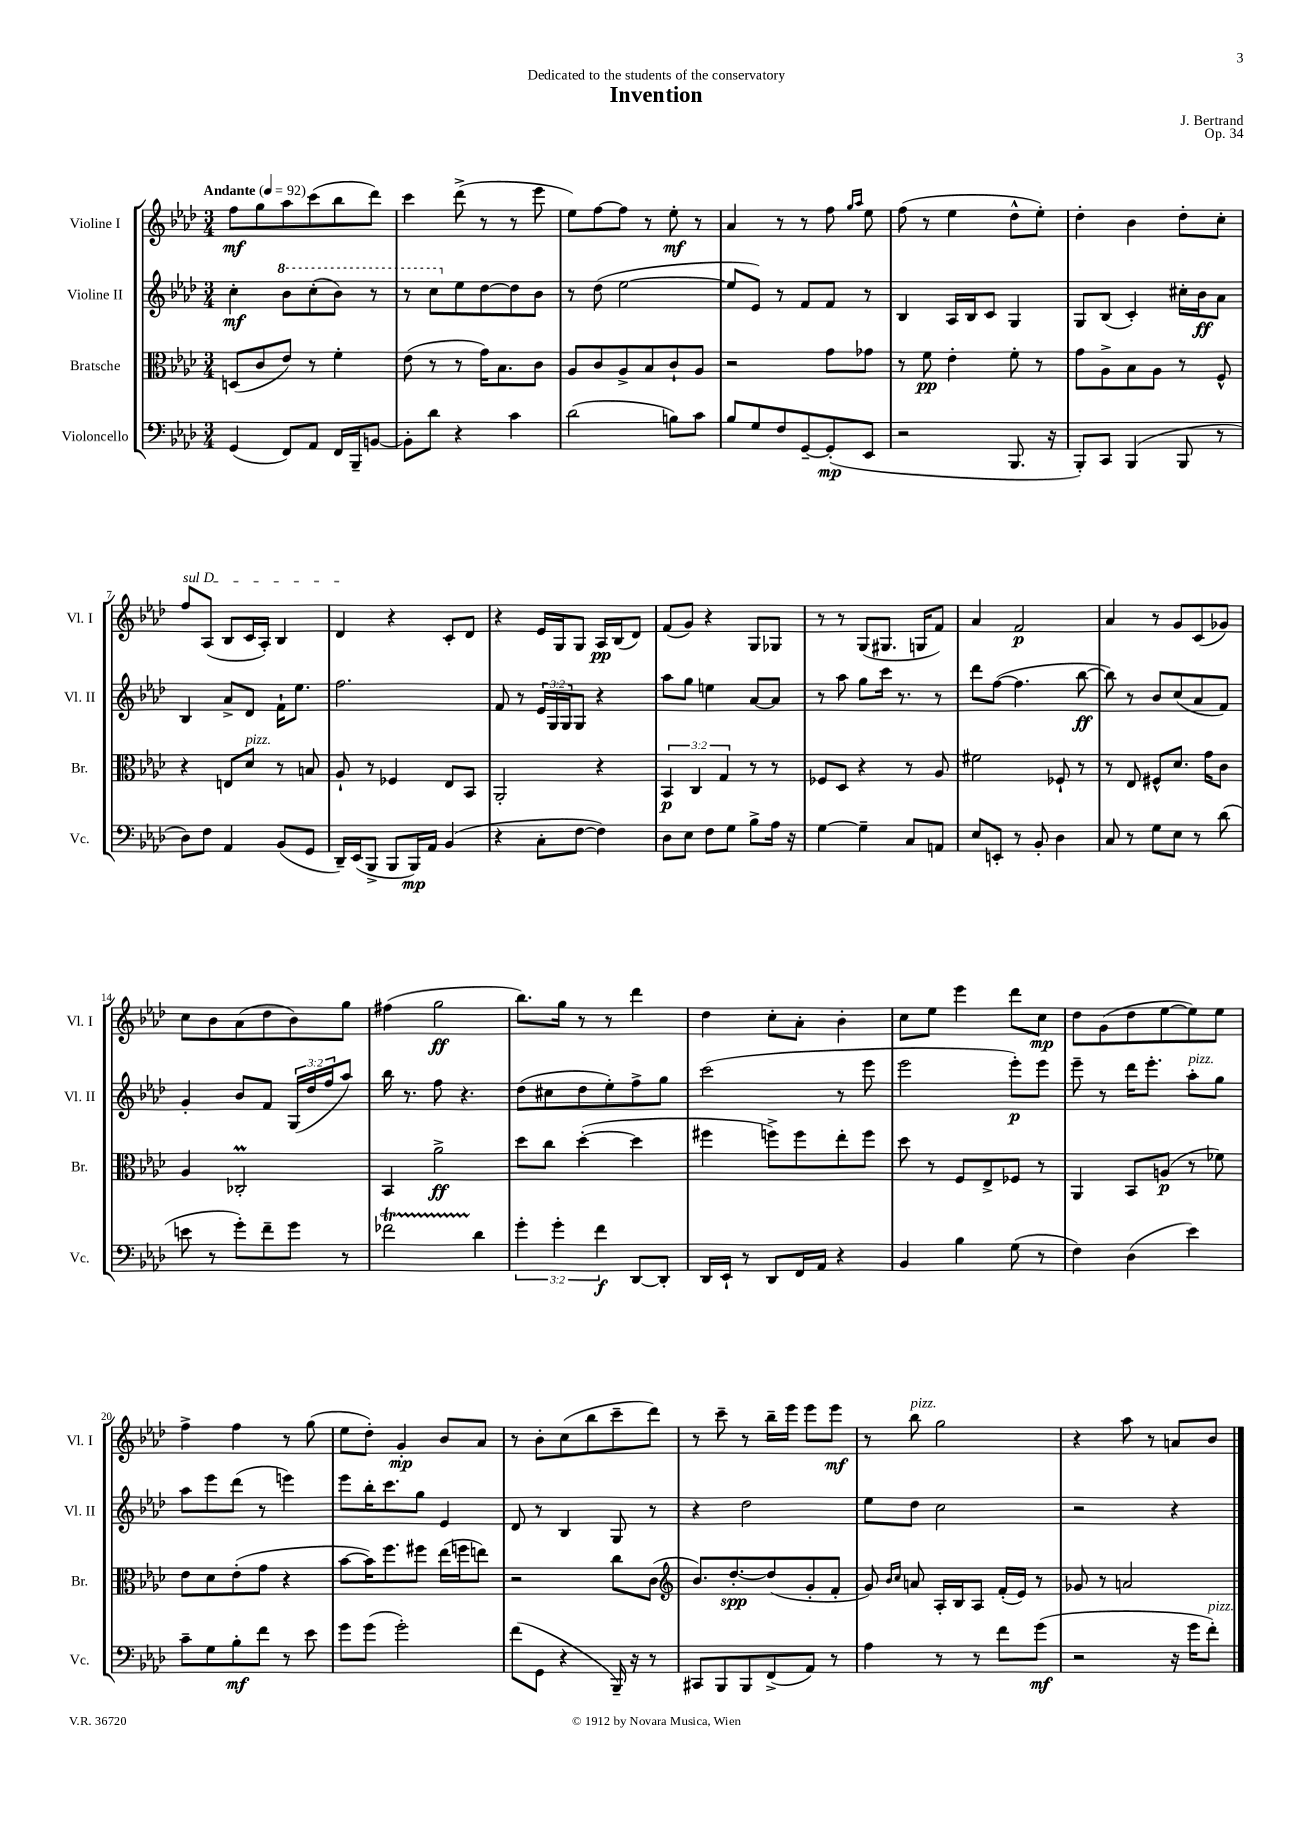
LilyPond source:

\header { title = "Invention" composer = "J. Bertrand" dedication = "Dedicated to the students of the conservatory" opus = "Op. 34" }
<<
\new StaffGroup <<
\new Staff = "s0" \with { instrumentName = "Violine I" shortInstrumentName = "Vl. I" } {
    \clef treble \key aes \major \numericTimeSignature \time 3/4 \tempo "Andante" 4 = 92
    f''8\mf g''8 aes''8 c'''8( bes''8 des'''8) |
    c'''4 des'''8->( r8 r8 ees'''8 |
    ees''8) f''8~ f''8 r8 ees''8-.\mf r8 |
    aes'4 r8 r8 f''8 \grace { g''16 aes''16 } ees''8 |
    f''8( r8 ees''4 des''8-^ ees''8-.) |
    des''4-. bes'4 des''8-. c''8-. |
    \once \override TextSpanner.bound-details.left.text = \markup { \italic "sul D" } f''8\startTextSpan aes8( bes8 c'16 aes16-.) bes4 |
    des'4\stopTextSpan r4 c'8-. des'8 |
    r4 ees'16 g16 g8 aes16\pp bes16( des'8) |
    f'8( g'8) r4 g8 ges8 |
    r8 r8 g8( gis8. g16 f'8) |
    aes'4 f'2\p |
    aes'4 r8 g'8 c'8( ges'8) |
    c''8 bes'8 aes'8( des''8 bes'8) g''8 |
    fis''4( g''2\ff |
    bes''8.) g''16 r8 r8 des'''4 |
    des''4 c''8-. aes'8-. bes'4-. |
    c''8 ees''8 ees'''4 des'''8 c''8\mp |
    des''8 g'8( des''8 ees''8~ ees''8) ees''8 |
    f''4-> f''4 r8 g''8( |
    ees''8 des''8-.) g'4-.\mp bes'8 aes'8 |
    r8 bes'8-. c''8( bes''8 c'''8-- des'''8) |
    r8 c'''8-- r8 bes''16-- ees'''16 ees'''8 ees'''8\mf |
    r8 bes''8^\markup { \italic "pizz." } g''2 |
    r4 aes''8 r8 a'8 bes'8 \bar "|." |
}
\new Staff = "s1" \with { instrumentName = "Violine II" shortInstrumentName = "Vl. II" } {
    \clef treble \key aes \major \numericTimeSignature \time 3/4 \override Staff.TupletNumber.text = #tuplet-number::calc-fraction-text
    c''4-.\mf \ottava #1 bes''8 c'''8-.( bes''8) r8 |
    r8 c'''8 \ottava #0 ees''8 des''8~ des''8 bes'8 |
    r8 des''8( ees''2~ |
    ees''8 ees'8) r8 f'8 f'8 r8 |
    bes4 aes16 bes16 c'8 g4 |
    g8 bes8( c'4-.) cis''16-. bes'16\ff aes'8 |
    bes4 aes'8-> des'8 f'16-! ees''8. |
    f''2. |
    f'8 r8 \tuplet 3/2 { ees'16 g16 g16 } g8 r4 |
    aes''8 g''8 e''4 aes'8~ aes'8 |
    r8 aes''8 g''8 c'''16 r8. r8 |
    des'''8 f''8~( f''4. bes''8~\ff |
    bes''8) r8 bes'8 c''8( aes'8 f'8) |
    g'4-. bes'8 f'8 \tuplet 3/2 { g16( des''16 f''16 } aes''8) |
    bes''16 r8. f''8 r4. |
    des''8( cis''8 des''8 ees''8-.) f''8-> g''8 |
    c'''2( r8 ees'''8 |
    ees'''2 ees'''8-.\p) ees'''8 |
    ees'''8-- r8 des'''16 ees'''8.-. aes''8-.^\markup { \italic "pizz." } g''8 |
    aes''8 ees'''8 des'''8( r8 e'''4) |
    ees'''8 bes''16-. c'''8. g''8 ees'4 |
    des'8 r8 bes4 g8 r8 |
    r4 des''2 |
    ees''8 des''8 c''2 |
    r2 r4 \bar "|." |
}
\new Staff = "s2" \with { instrumentName = "Bratsche" shortInstrumentName = "Br." } {
    \clef alto \key aes \major \numericTimeSignature \time 3/4 \override Staff.TupletNumber.text = #tuplet-number::calc-fraction-text
    d8( c'8 ees'8) r8 f'4-. |
    ees'8( r8 r8 g'16) bes8. c'8 |
    aes8 c'8 aes8-> bes8 c'8-! aes8 |
    r2 g'8 ges'8 |
    r8 f'8\pp ees'4-. f'8-. r8 |
    g'8 aes8-> bes8 aes8 r8 f8-^ |
    r4 e8 des'8^\markup { \italic "pizz." } r8 b8 |
    aes8-! r8 fes4 ees8 bes,8 |
    aes,2-. r4 |
    \tuplet 3/2 { bes,4\p c4 g4 } r8 r8 |
    fes8 des8 r4 r8 aes8 |
    fis'2 fes8-! r8 |
    r8 ees8 fis8-^ des'8. g'16 c'8 |
    aes4 ces2-.\prall |
    bes,4 aes'2->\ff |
    des''8 c''8 des''4~-.( des''4 |
    fis''4 f''8->) f''8 ees''8-. f''8 |
    des''8 r8 f8 ees8-> fes8 r8 |
    aes,4 bes,8 a8\p( r8 fes'8) |
    ees'8 des'8 ees'8-.( g'8 r4 |
    bes'8~ bes'16) f''8. fis''8 ees''16( f''16 e''8) |
    r2 c''8 c'8( |
    \clef treble bes'8.) des''8.~-.\spp des''8( g'8-. f'8-. |
    g'8) \grace { bes'16 c''16 } a'8 aes16-. bes16 aes8 f'16-.( ees'16) r8 |
    ges'8 r8 a'2 \bar "|." |
}
\new Staff = "s3" \with { instrumentName = "Violoncello" shortInstrumentName = "Vc." } {
    \clef bass \key aes \major \numericTimeSignature \time 3/4 \override Staff.TupletNumber.text = #tuplet-number::calc-fraction-text
    g,4( f,8) aes,8 f,16 bes,,16-- b,8~ |
    b,8-. des'8 r4 c'4 |
    des'2( b8) c'8 |
    bes8 g8 f8 g,8~-- g,8-.\mp( ees,8 |
    r2 bes,,8. r16 |
    bes,,8-.) c,8 bes,,4( bes,,8 r8 |
    des8) f8 aes,4 bes,8( g,8 |
    des,16--) ees,16( bes,,8-> bes,,8 bes,,16\mp) aes,16 bes,4( |
    r4 c8-. f8~ f4) |
    des8 ees8 f8 g8 bes8-> aes16 r16 |
    g4~ g4-- c8 a,8 |
    ees8 e,8-. r8 bes,8-. des4 |
    c8 r8 g8 ees8 r8 des'8( |
    e'8 r8 g'8-.) f'8-- g'8 r8 |
    fes'2\startTrillSpan des'4\stopTrillSpan |
    \tuplet 3/2 { g'4-. g'4-. f'4\f } des,8~ des,8-. |
    des,16 ees,16-! r8 des,8 f,16 aes,16 r4 |
    bes,4 bes4 g8( r8 |
    f4) des4( ees'4) |
    c'8-- g8 bes8-.\mf f'8 r8 ees'8 |
    g'8 g'8( g'2-.) |
    f'8( g,8 r4 bes,,16--) r16 r8 |
    cis,8 bes,,8 bes,,8 f,8->( aes,8) r8 |
    aes4 r8 r8 f'8 g'8\mf( |
    r2 r16 g'16 f'8-.^\markup { \italic "pizz." }) \bar "|." |
}
>>
>>
